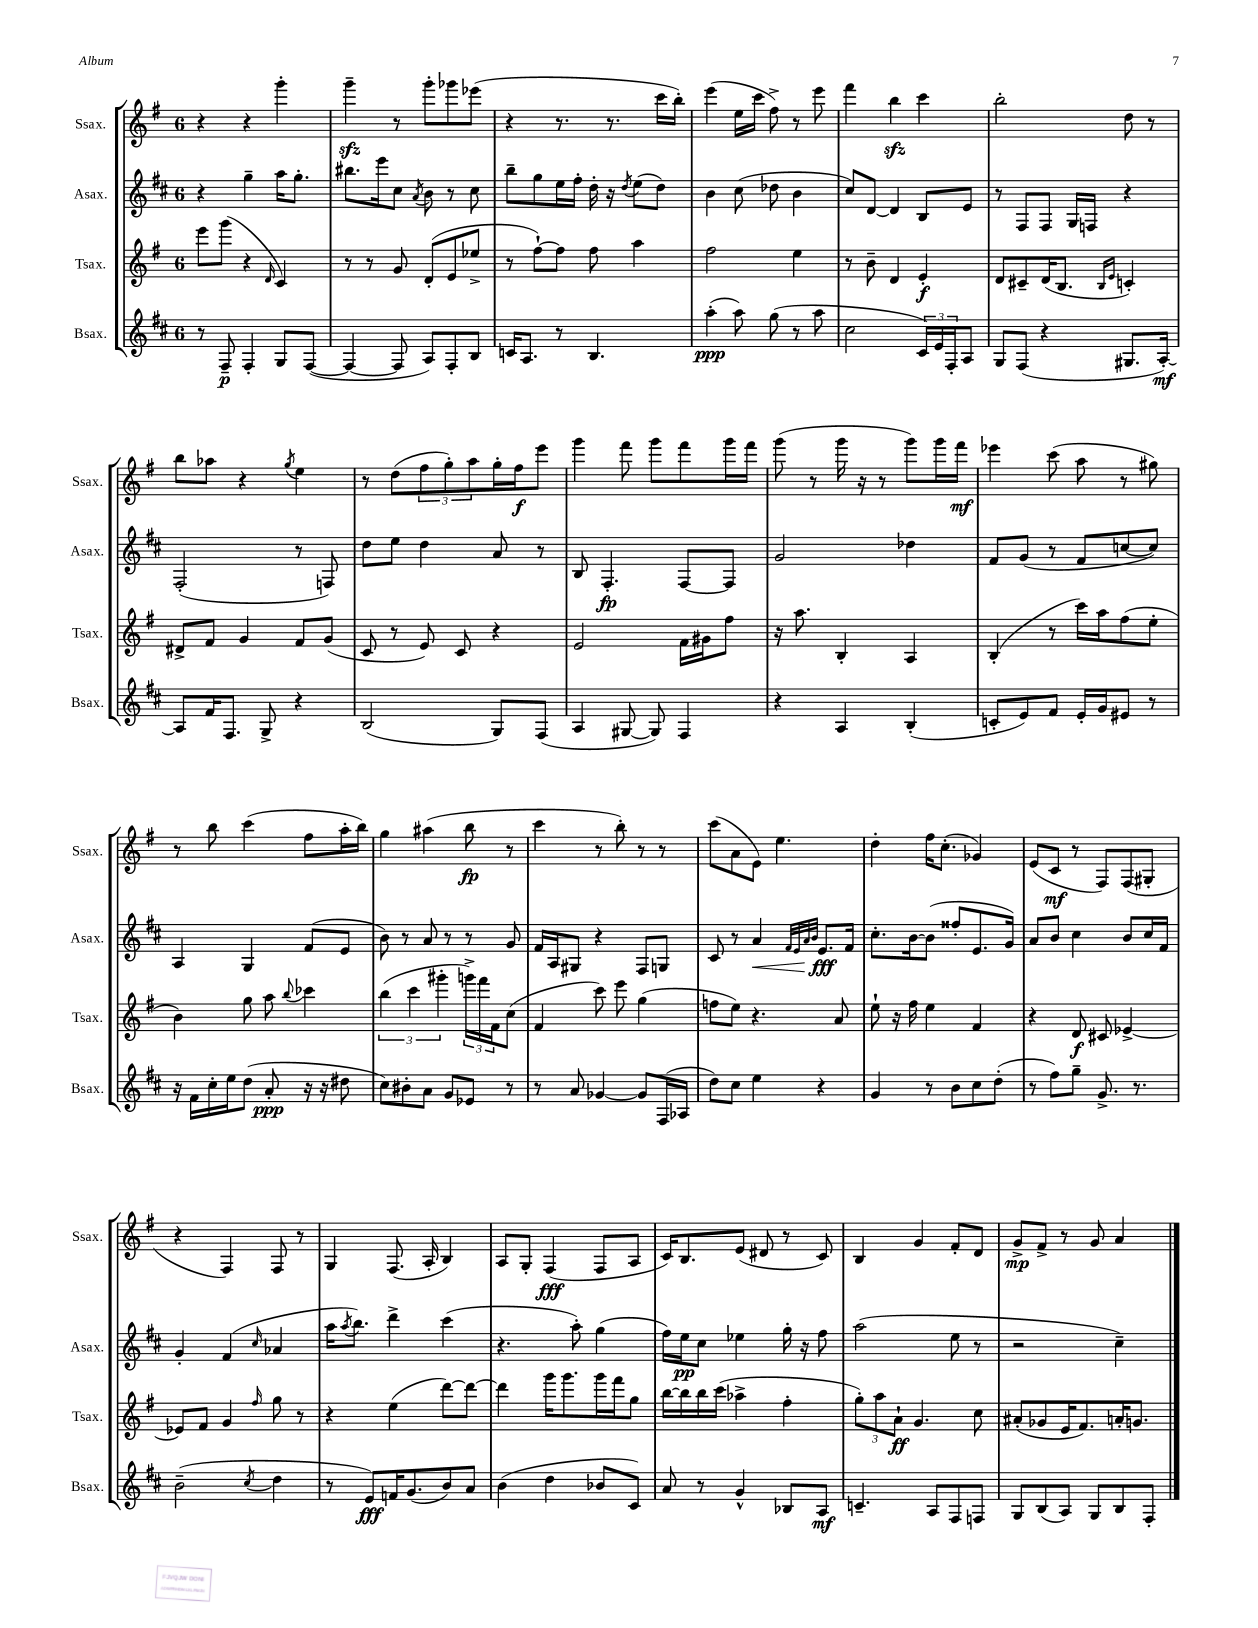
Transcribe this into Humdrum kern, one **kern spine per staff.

**kern	**dynam	**kern	**dynam	**kern	**dynam	**kern	**dynam
*part4	*part4	*part3	*part3	*part2	*part2	*part1	*part1
*staff4	*staff4	*staff3	*staff3	*staff2	*staff2	*staff1	*staff1
*I"Bsax.	*	*I"Tsax.	*	*I"Asax.	*	*I"Ssax.	*
*I'Bsax.	*	*I'Tsax.	*	*I'Asax.	*	*I'Ssax.	*
*clefG2	*	*clefG2	*	*clefG2	*	*clefG2	*
*k[f#c#]	*	*k[f#]	*	*k[f#c#]	*	*k[f#]	*
*M6/8	*	*M6/8	*	*M6/8	*	*M6/8	*
=26	=26	=26	=26	=26	=26	=26	=26
8r	.	8eee\L	.	4r	.	4r	.
8F#~/	p	(8ggg\J	.	.	.	.	.
4F#'/	.	4r	.	4gg~\	.	4r	.
.	.	16qqd/	.	.	.	.	.
8G/L	.	4c/)	.	16aa\KL	.	4ggg'\	.
.	.	.	.	8.gg'\J	.	.	.
([8F#/J	.	.	.	.	.	.	.
=27	=27	=27	=27	=27	=27	=27	=27
4F#/_	.	8r	.	8.bb#X\L	.	4gggzz~\	.
.	.	8r	.	.	.	.	.
.	.	.	.	16eee\k	.	.	.
8F#/]	.	8g/	.	8cc#\J	.	8r	.
.	.	.	.	8qa/	.	.	.
8A/L)	.	(8d'/L	.	8b\	.	8ggg'\L	.
8F#'/	.	8e/	.	8r	.	8ggg-X\	.
8B/J	.	8ee-X^/J	.	8cc#\	.	(8eee-X\J	.
=28	=28	=28	=28	=28	=28	=28	=28
16cn/KL	.	8r	.	8bb~\L	.	4r	.
8.A/J	.	.	.	.	.	.	.
.	.	[8ff#`\L)	.	8gg\	.	.	.
8r	.	8ff#\J]	.	16ee\L	.	8.r	.
.	.	.	.	16ff#'\JJ	.	.	.
4.B/	.	8ff#\	.	16dd'\	.	.	.
.	.	.	.	16r	.	8.r	.
.	.	.	.	8qdd/	.	.	.
.	.	4aa\	.	(8ee\L	.	.	.
.	.	.	.	8dd\J)	.	16ccc\LL	.
.	.	.	.	.	.	16bb'\JJ)	.
=29	=29	=29	=29	=29	=29	=29	=29
(4aa'\	ppp	2ff#\	.	4b\	.	(4eee\	.
8aa\)	.	.	.	(8cc#\	.	16ee\LL	.
.	.	.	.	.	.	16ccc\JJ	.
(8gg\	.	.	.	8dd-X\	.	8ff#^\)	.
8r	.	4ee\	.	4b\	.	8r	.
8aa\	.	.	.	.	.	8eee\	.
=30	=30	=30	=30	=30	=30	=30	=30
2cc#\	.	8r	.	8cc#/L)	.	4fff#\	.
.	.	8b~\	.	[8d/J	.	.	.
.	.	4d/	.	4d/]	.	4bbzz\	.
24c#/LL)	.	4e'/	f	8B/L	.	4ccc\	.
24e/	.	.	.	.	.	.	.
24F#'/J	.	.	.	.	.	.	.
8A/J	.	.	.	8e/J	.	.	.
=31	=31	=31	=31	=31	=31	=31	=31
8G/L	.	8d/L	.	8r	.	2bb'\	.
(8F#/J	.	8c#X~/	.	8F#/L	.	.	.
4r	.	(16d/K	.	8F#/J	.	.	.
.	.	8.B/J	.	.	.	.	.
.	.	.	.	16G/LL	.	.	.
.	.	.	.	16Fn/JJ	.	.	.
.	.	16qqB/LL	.	.	.	.	.
.	.	16qqe/JJ	.	.	.	.	.
8.G#X/L	.	4cn'/)	.	4r	.	8dd\	.
.	.	.	.	.	.	8r	.
[16A'/Jk)	mf	.	.	.	.	.	.
!!LO:LB:g=z
=32	=32	=32	=32	=32	=32	=32	=32
8A/L]	.	8d#X^/L	.	(2F#'/	.	8bb\L	.
16f#/K	.	8f#/J	.	.	.	8aa-X\J	.
8.F#/J	.	.	.	.	.	.	.
.	.	4g/	.	.	.	4r	.
8G^/	.	.	.	.	.	.	.
.	.	.	.	.	.	8qgg/	.
4r	.	8f#/L	.	8r	.	4ee\	.
.	.	(8g/J	.	8Fn/)	.	.	.
=33	=33	=33	=33	=33	=33	=33	=33
(2B/	.	8c/	.	8dd\L	.	8r	.
.	.	8r	.	8ee\J	.	(8dd\L	.
.	.	8e/)	.	4dd\	.	12ff#\	.
.	.	.	.	.	.	12gg'\)	.
.	.	8c/	.	.	.	.	.
.	.	.	.	.	.	12aa\	.
8G/L)	.	4r	.	8a/	.	16gg'\L	.
.	.	.	.	.	.	16ff#\J	f
(8F#/J	.	.	.	8r	.	8eee\J	.
=34	=34	=34	=34	=34	=34	=34	=34
4A/	.	2e/	.	8B/	.	4ggg\	.
.	.	.	.	4.F#'/	fp	.	.
[8G#X/	.	.	.	.	.	8fff#\	.
8G#/])	.	.	.	.	.	8ggg\L	.
4F#/	.	16f#\LL	.	[8F#/L	.	8fff#\	.
.	.	16g#X\J	.	.	.	.	.
.	.	8ff#\J	.	8F#/J]	.	16ggg\L	.
.	.	.	.	.	.	16fff#\JJ	.
=35	=35	=35	=35	=35	=35	=35	=35
4r	.	16r	.	2g/	.	(8ggg\	.
.	.	8.aa\	.	.	.	.	.
.	.	.	.	.	.	8r	.
4A/	.	4B'/	.	.	.	16ggg\	.
.	.	.	.	.	.	16r	.
.	.	.	.	.	.	8r	.
(4B'/	.	4A/	.	4dd-X\	.	8ggg\L)	.
.	.	.	.	.	.	16ggg\L	.
.	.	.	.	.	.	16fff#\JJ	mf
=36	=36	=36	=36	=36	=36	=36	=36
8cn'/L	.	(4B'/	.	8f#/L	.	4eee-X\	.
8e/)	.	.	.	(8g/J	.	.	.
8f#/J	.	8r	.	8r	.	(8ccc\	.
16e'/LL	.	16ccc\LL)	.	8f#/L	.	8aa\	.
16g/J	.	16aa\J	.	.	.	.	.
8e#X/J	.	(8ff#\	.	[8ccn/	.	8r	.
8r	.	8ee'\J	.	8cc/J])	.	8gg#X\)	.
!!LO:LB:g=z
=37	=37	=37	=37	=37	=37	=37	=37
16r	.	4b\)	.	4A/	.	8r	.
16f#\LL	.	.	.	.	.	.	.
16cc#'\	.	.	.	.	.	8bb\	.
16ee\J	.	.	.	.	.	.	.
(8dd\J	.	8gg\	.	4G/	.	(4ccc\	.
8a'/	ppp	8aa\	.	.	.	.	.
.	.	8qqbb/	.	.	.	.	.
16r	.	4ccc-X\	.	(8f#/L	.	8ff#\L	.
16r	.	.	.	.	.	.	.
8dd#X\	.	.	.	8e/J	.	16aa'\L	.
.	.	.	.	.	.	16bb\JJ)	.
=38	=38	=38	=38	=38	=38	=38	=38
8cc#\L)	.	(6bb\	.	8b\)	.	4gg\	.
8b#X'\	.	.	.	8r	.	.	.
.	.	6ccc\	.	.	.	.	.
8a\J	.	.	.	8a/	.	(4aa#X\	.
.	.	6ggg#X'\	.	.	.	.	.
8g/L	.	.	.	8r	.	.	.
8e-X/J	.	24gggn^\LL)	.	8r	.	8bb\	fp
.	.	24fff#\	.	.	.	.	.
.	.	24f#\J	.	.	.	.	.
8r	.	(8cc\J	.	8g/	.	8r	.
=39	=39	=39	=39	=39	=39	=39	=39
8r	.	4f#/	.	16f#/LL	.	4ccc\	.
.	.	.	.	16A/J	.	.	.
8a/	.	.	.	8G#X/J	.	.	.
[4g-X/	.	8ccc\)	.	4r	.	8r	.
.	.	8eee\	.	.	.	8bb'\)	.
8g-/L]	.	(4gg\	.	8F#/L	.	8r	.
(16F#/L	.	.	.	8Gn/J	.	8r	.
16A-X/JJ	.	.	.	.	.	.	.
=40	=40	=40	=40	=40	=40	=40	=40
8dd\L)	.	8ffn\L	.	8c#/	.	(8ccc\L	.
8cc#\J	.	8ee\J)	.	8r	.	8a\	.
!	!	!	!	!	!LO:HP:b	!	!
4ee\	.	4.r	.	4a/	<	8e\J)	.
.	.	.	.	.	.	4.ee\	.
.	.	.	.	32qqf#/LLL	.	.	.
.	.	.	.	32qqe/	.	.	.
.	.	.	.	32qqa/	.	.	.
.	.	.	.	32qqb/JJJ	.	.	.
4r	.	.	.	8.e/L	fff	.	.
.	.	8a/	.	.	.	.	.
.	.	.	.	16f#/Jk	[	.	.
=41	=41	=41	=41	=41	=41	=41	=41
4g/	.	8ee`\	.	8.cc#'\L	.	4dd'\	.
.	.	16r	.	.	.	.	.
.	.	16ff#\	.	[16b\k	.	.	.
8r	.	4ee\	.	(8b\J]	.	16ff#\KL	.
.	.	.	.	.	.	(8.cc'\J	.
8b\L	.	.	.	8ff##X'/L	.	.	.
8cc#\	.	4f#/	.	8.e/	.	4g-X/)	.
(8dd'\J	.	.	.	.	.	.	.
.	.	.	.	16g/Jk)	.	.	.
=42	=42	=42	=42	=42	=42	=42	=42
8r	.	4r	.	8a/L	.	(8e/L	.
8ff#\L)	.	.	.	8b/J	.	8c/J	mf
8gg~\J	.	8d/	f	4cc#\	.	8r	.
8.g^/	.	8c#X/	.	.	.	8F#/L)	.
.	.	[4e-X^/	.	8b/L	.	(8F#/	.
8.r	.	.	.	.	.	.	.
.	.	.	.	16cc#/L	.	8G#X'/J	.
.	.	.	.	16f#/JJ	.	.	.
!!LO:LB:g=z
=43	=43	=43	=43	=43	=43	=43	=43
(2b~\	.	8e-X/L]	.	4g'/	.	4r	.
.	.	8f#/J	.	.	.	.	.
.	.	4g/	.	(4f#/	.	4F#/)	.
8qcc#/	.	16qqff#/	.	16qqcc#/	.	.	.
4dd\	.	8gg\	.	4a-X/	.	8F#/	.
.	.	8r	.	.	.	8r	.
=44	=44	=44	=44	=44	=44	=44	=44
8r	.	4r	.	16aa\KL	.	4G/	.
.	.	.	.	8qaa/	.	.	.
.	.	.	.	8.bb\J)	.	.	.
8e/L)	fff	.	.	.	.	.	.
16fn/K	.	(4ee\	.	4ddd^\	.	(8.F#/	.
(8.g/	.	.	.	.	.	.	.
.	.	.	.	.	.	16A'/	.
8b/)	.	[8ddd\L)	.	(4ccc#\	.	4B/)	.
8a/J	.	8ddd\J_	.	.	.	.	.
=45	=45	=45	=45	=45	=45	=45	=45
(4b\	.	4ddd\]	.	4.r	.	8A/L	.
.	.	.	.	.	.	8G'/J	.
4dd\	.	16ggg\KL	.	.	.	(4F#/	fff
.	.	8.ggg\	.	.	.	.	.
.	.	.	.	8aa'\)	.	.	.
8b-X/L	.	16ggg\L	.	(4gg\	.	8F#/L	.
.	.	16fff#\J	.	.	.	.	.
8c#/J)	.	8gg\J	.	.	.	8A/J	.
=46	=46	=46	=46	=46	=46	=46	=46
8a/	.	[16bb\LL	.	16ff#\LL)	.	16c/KL)	.
.	.	16bb\]	.	16ee\J	pp	8.B/	.
8r	.	16bb\	.	8cc#\J	.	.	.
.	.	(16ccc\JJ	.	.	.	.	.
4g^^/	.	4aa-X^\	.	4ee-X\	.	(8e/J	.
.	.	.	.	.	.	8d#X/	.
8B-X/L	.	4ff#'\	.	16gg'\	.	8r	.
.	.	.	.	16r	.	.	.
8A/J	mf	.	.	8ff#\	.	8c/)	.
=47	=47	=47	=47	=47	=47	=47	=47
4.cn~/	.	12gg'\L)	.	(2aa\	.	4B/	.
.	.	12aa\	.	.	.	.	.
.	.	12a`\J	ff	.	.	.	.
.	.	4.g/	.	.	.	4g/	.
8A/L	.	.	.	.	.	.	.
8F#/	.	.	.	8ee\	.	8f#'/L	.
8Fn/J	.	8cc\	.	8r	.	8d/J	.
=48	=48	=48	=48	=48	=48	=48	=48
8G/L	.	(8a#X'/L	.	2r	.	8g^/L	mp
(8B/	.	8g-X/	.	.	.	8f#^/J	.
8A/J)	.	16e/K	.	.	.	8r	.
.	.	8.f#/)	.	.	.	.	.
8G/L	.	.	.	.	.	8g/	.
8B/	.	16an'/K	.	4cc#~\)	.	4a/	.
.	.	8.gn/J	.	.	.	.	.
8F#'/J	.	.	.	.	.	.	.
==	==	==	==	==	==	==	==
*-	*-	*-	*-	*-	*-	*-	*-
